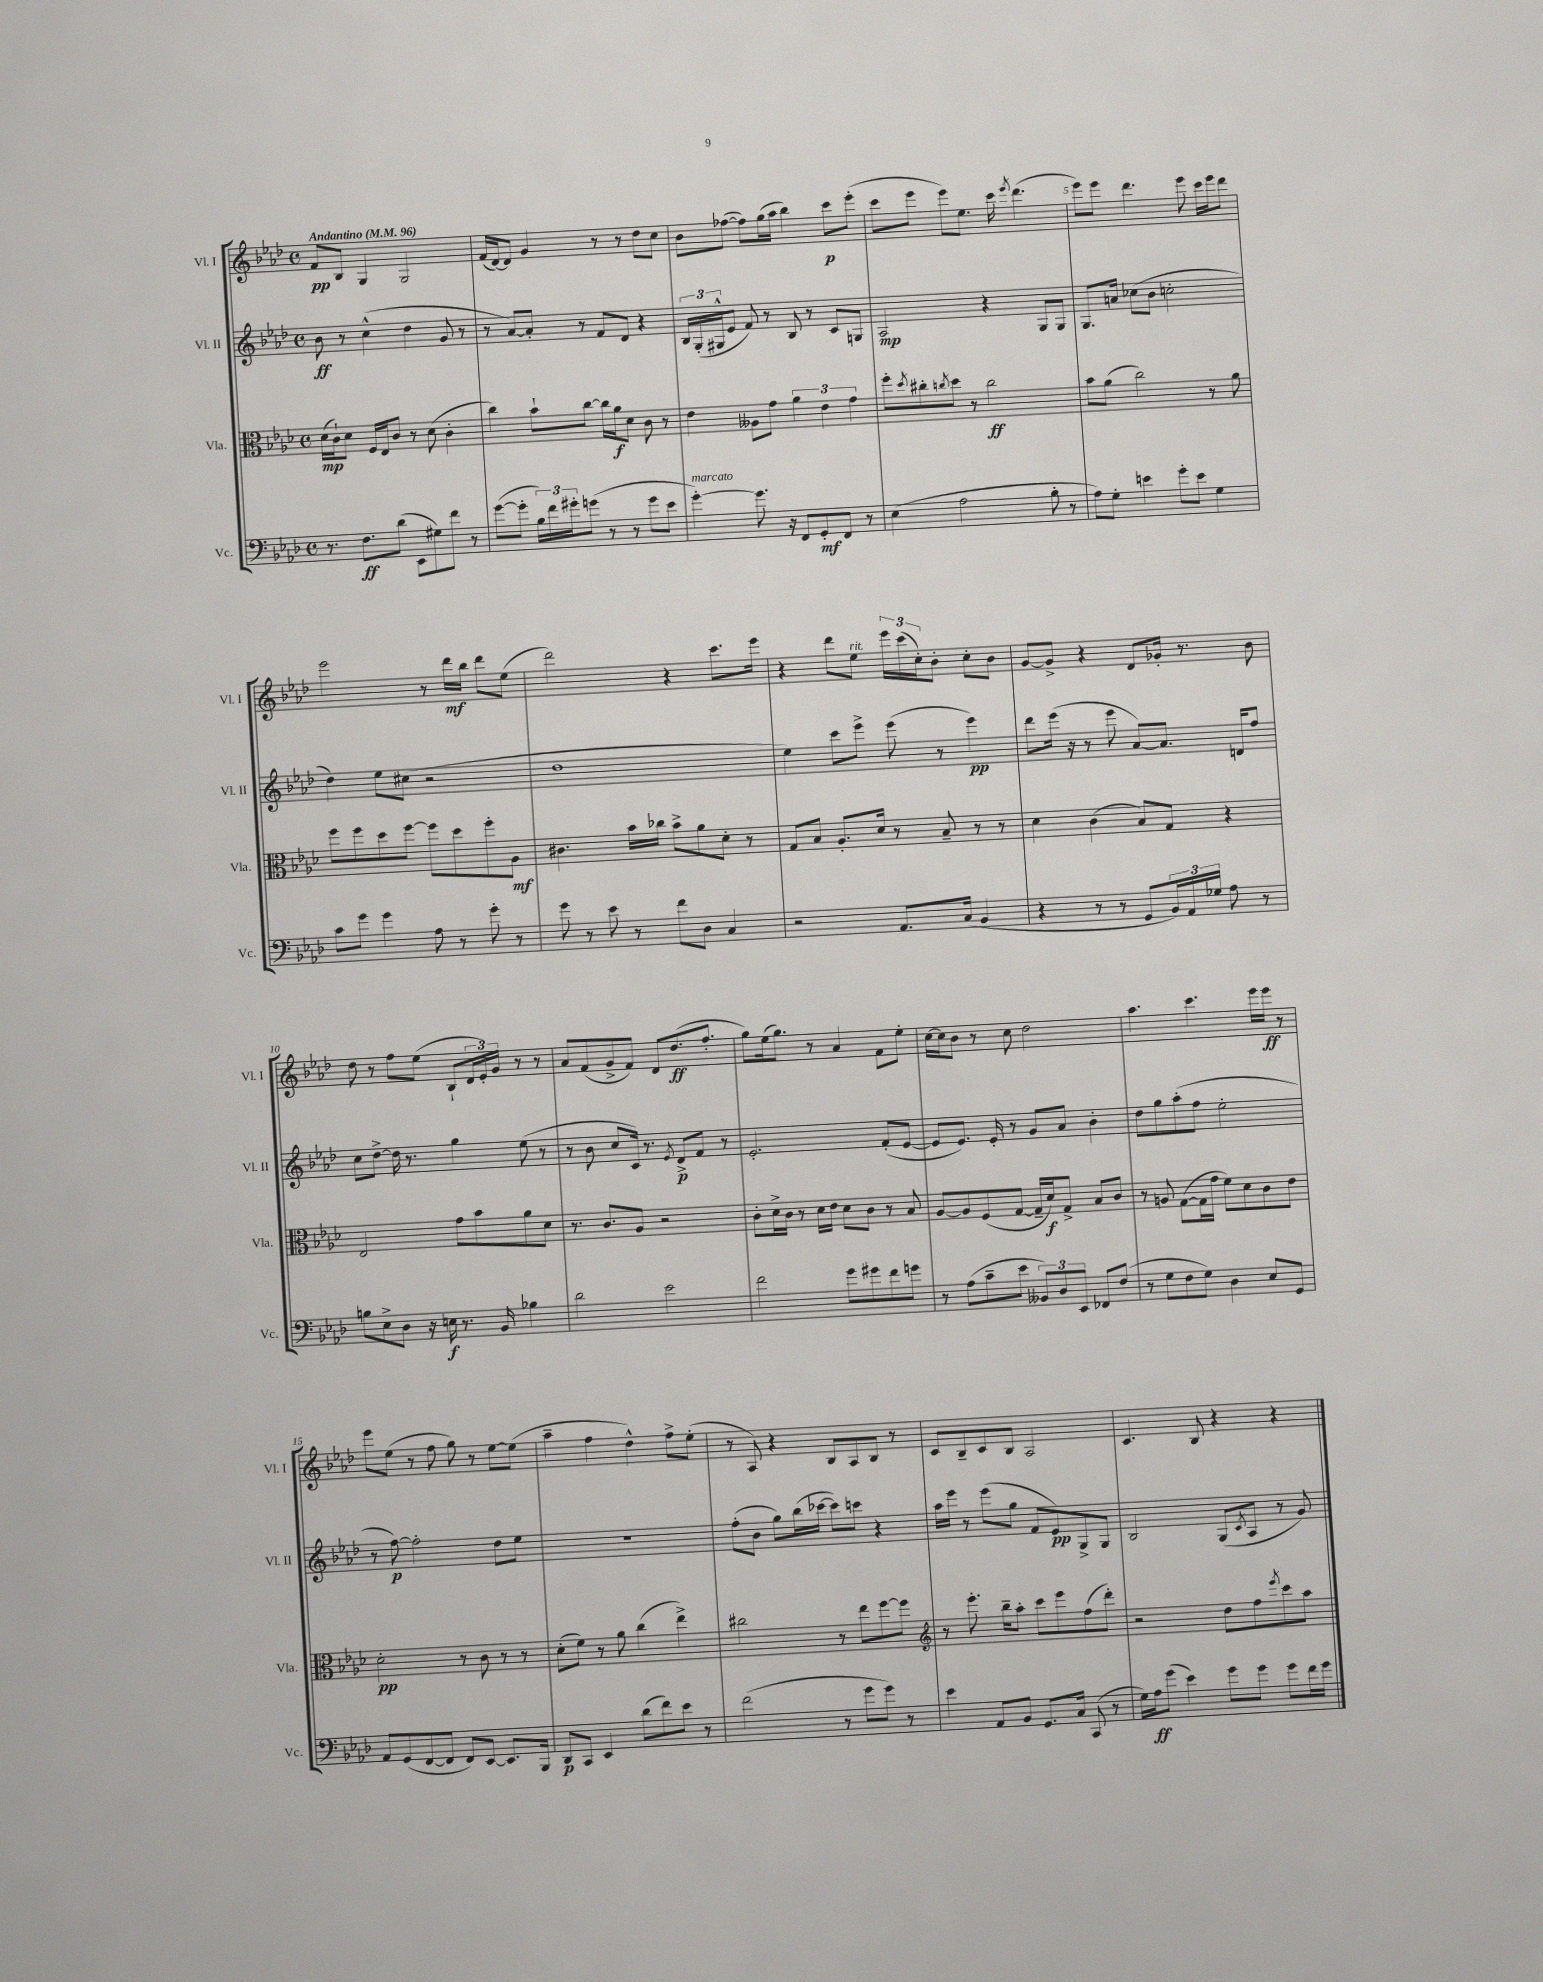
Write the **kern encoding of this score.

**kern	**kern	**kern	**kern
*staff4	*staff3	*staff2	*staff1
*clefF4	*clefC3	*clefG2	*clefG2
*k[b-e-a-d-]	*k[b-e-a-d-]	*k[b-e-a-d-]	*k[b-e-a-d-]
*M4/4	*M4/4	*M4/4	*M4/4
*met(c)	*met(c)	*met(c)	*met(c)
*MM96	*MM96	*MM96	*MM96
8.r	(16d-	8b-	8f
.	16c`)	.	.
.	8d-	8r	8B-
8.F	.	.	.
.	16F	(4cc^^	4G
.	16E-	.	.
(8d-	8c	.	.
8EE-	8r	4dd-	2G
8G#)	(8d-	.	.
8f	4c'	8g	.
8r	.	8r	.
=	=	=	=
([8g	4cc)	8r	(16f
.	.	.	[16d-)
8g']	.	[8a-)	8d-]
24B-)	8b-`	8a-']	4g
24f	.	.	.
24g#'	.	.	.
(8g	[8cc	8r	.
8r	16cc]	8f	8r
.	16a-	.	.
8r	8d-	8d-	8r
8g	8c	4r	8dd-
8e-	8r	.	8cc
=	=	=	=
[4g')	4e-	24B-	8b-
.	.	(24G'	.
.	.	24G#^^	.
.	.	8e-	([8ff-
8.g]	8A--	8f)	8ff-])
.	8g	8r	(16gg
16r	.	.	16aa-
8FF	6a-	8B-	4bb-)
8GG'	.	8r	.
.	6e-	.	.
8FF	.	8c	8ccc
.	6g	.	.
8r	.	8G	(8eee-'
=	=	=	=
(4E-	8ff'	2A-	8ccc
.	8qdd-	.	.
.	8cc#'	.	8eee-
.	8qcc	.	.
2A-	8dd-	.	8eee-)
.	8r	.	8.ee-
.	2cc	4r	.
.	.	.	16ccc
.	.	.	8qeee-
.	.	.	(4.ddd-
8B-'	.	8G	.
8r	.	8G	.
=	=	=	=
8A-)	8b-	8.G	8eee-)
8G'	(8a-	.	8eee-
.	.	16a	.
4e	2cc)	(8cc-	4.ddd-
.	.	8b-	.
8g'	.	2cc'	.
8e	.	.	8eee-
4G	8r	.	16ccc
.	.	.	16eee-
.	8a-	.	8ddd-
=	=	=	=
8c	8ff	4dd-)	2eee-
8g	8ff	.	.
4g	8dd-	8ee-	.
.	[8ff	(8cc#	.
8A-	8ff]	2r	8r
8r	8dd-	.	16ddd-
.	.	.	16bb-
8g'	8ff'	.	8ddd-
8r	8A-	.	(8ee-
=	=	=	=
8g	4.c#	1dd-	2ddd-)
8r	.	.	.
8e-	.	.	.
8r	16b-	.	.
.	16cc-	.	.
8f	8b-^	.	4r
8D-	8a-	.	.
4C	8d-'	.	8.ccc
.	8r	.	.
.	.	.	16eee-
=	=	=	=
2r	8G	4ee-)	4r
.	8B-	.	.
.	8.A-'	8ccc	8ddd-
.	.	8eee-^	8ee-
.	16d-	.	.
8.AA-	8r	(8eee-	24eee-
.	.	.	(24ccc
.	.	.	24cc')
.	8B-~	8r	8b-'
(16C	.	.	.
4BB-	8r	4eee-)	8cc'
.	8r	.	8b-
=	=	=	=
4r	4d-	8ddd-	[8g
.	.	(16eee-	8g^]
.	.	16r	.
8r	(4c	8r	4r
8r	.	8eee-	.
8GG	8B-)	[8a-)	8d-
24BB-)	8G	8.a-]	16g-'
24AA-	.	.	.
.	.	.	8.r
24G-	.	.	.
8A-	4r	.	.
.	.	16d	.
8r	.	8ff	8b-
=	=	=	=
8B	2E-	8cc	8dd-
8E-^	.	[8dd-^	8r
8D-	.	16dd-]	8ff
.	.	8.r	.
16r	.	.	(8ee-
16E	.	.	.
8.r	8g	4gg	8B-`
.	8b-	.	24d-
.	.	.	24e-')
16BB-	.	.	.
.	.	.	24g
4B-	8a-	(8ee-	8r
.	8d-	8r	8r
=	=	=	=
2d-	8.r	8r	8a-
.	.	8b-	(8f
.	8.c	.	.
.	.	8cc	8g^
.	8A-	16c)	8f)
.	.	8.r	.
2e-	2r	.	8d-
.	.	8qe-	.
.	.	8d-^	(8.dd-
.	.	8f	.
.	.	.	8.ff'
.	.	8r	.
=	=	=	=
2f	8c'	2.e-'	8gg)
.	16d-^	.	(16ee-
.	16c	.	8.gg)
.	8r	.	.
.	16d-	.	8r
.	16e-	.	.
8g	8d-	.	4a-
8g#	8c	.	.
8f	8r	(8f'	8f
8g	8B-	[8e-	8ee-'
=	=	=	=
8r	[8A-	8e-]	[16cc
.	.	.	16cc]
(8A-	8A-]	8.e-)	8b-
8c~	(8F	.	8r
.	.	16e-'	.
8e-	[8G	8r	8cc
12BB--)	16G~]	8g	2dd-
.	16d-)	.	.
12D-	.	.	.
.	8G^	8a-	.
12EE-	.	.	.
8FF-	8B-	4b-'	.
(8F	8c	.	.
=	=	=	=
8r	8r	8dd-	4.aa-
8G	8A	8gg	.
8F	([8G	(8aa-'	.
8G)	16G]	8ff	4.ccc
.	16g	.	.
4D-	8f)	2ee-'	.
.	8d-	.	.
8E-	8c	.	16eee-
.	.	.	16eee-
8GG	8e-	.	8r
=	=	=	=
8AA-	2d-'	8r	8eee-
(8GG	.	[8ff)	(8ee-
[8FF	.	2ff']	8r
8FF]	.	.	8ff
8FF)	8r	.	8gg)
[8EE-	8c	.	8r
8.EE-]	8r	8dd-	[8ee-
.	8r	8ee-	(8ee-]
16BBB-	.	.	.
=	=	=	=
8DD-	(8d-'	1r	4aa-~
8CC	8f)	.	.
4EE-	8r	.	4ff
.	8a-	.	.
(8d-	(4cc	.	4dd-^^)
8f)	.	.	.
8e-	4ee-^)	.	8ff^
8r	.	.	(8ee-'
=	=	=	=
(2f	2cc#	(8ff'	8r
.	.	8b-	8A-)
.	.	8gg)	4r
.	.	(16bb-	.
.	.	[16ccc-	.
8r	8r	8ccc-])	8B-
8g	8ee-	8ccc	8A-
8g)	[8ff	4r	8B-
8r	8ff]	.	8r
=	=	=	=
*	*clefG2	*	*
4e-	8r	16aa-	8c
.	.	16eee-	.
.	8.eee-'	8r	8B-~
8AA-	.	(8eee-	8c
.	16bb-~	.	.
8BB-	8aa-'	8gg	8B-
8.GG	8ccc	8f	2A-
.	8eee-	8e-)	.
16C	.	.	.
(8CC	(8ff	8G^	.
8r	8ddd-')	8G	.
=	=	=	=
16G)	2r	2B-	4.c
16A-	.	.	.
(8g	.	.	.
4e-)	.	.	.
.	.	.	8B-
8g	8dd-	(8G	4r
.	.	8qc	.
8g	8ff	8A-	.
.	8qeee-	.	.
8g	8ccc	8r	4r
16f	8aa-	8g)	.
16g	.	.	.
==	==	==	==
*-	*-	*-	*-
